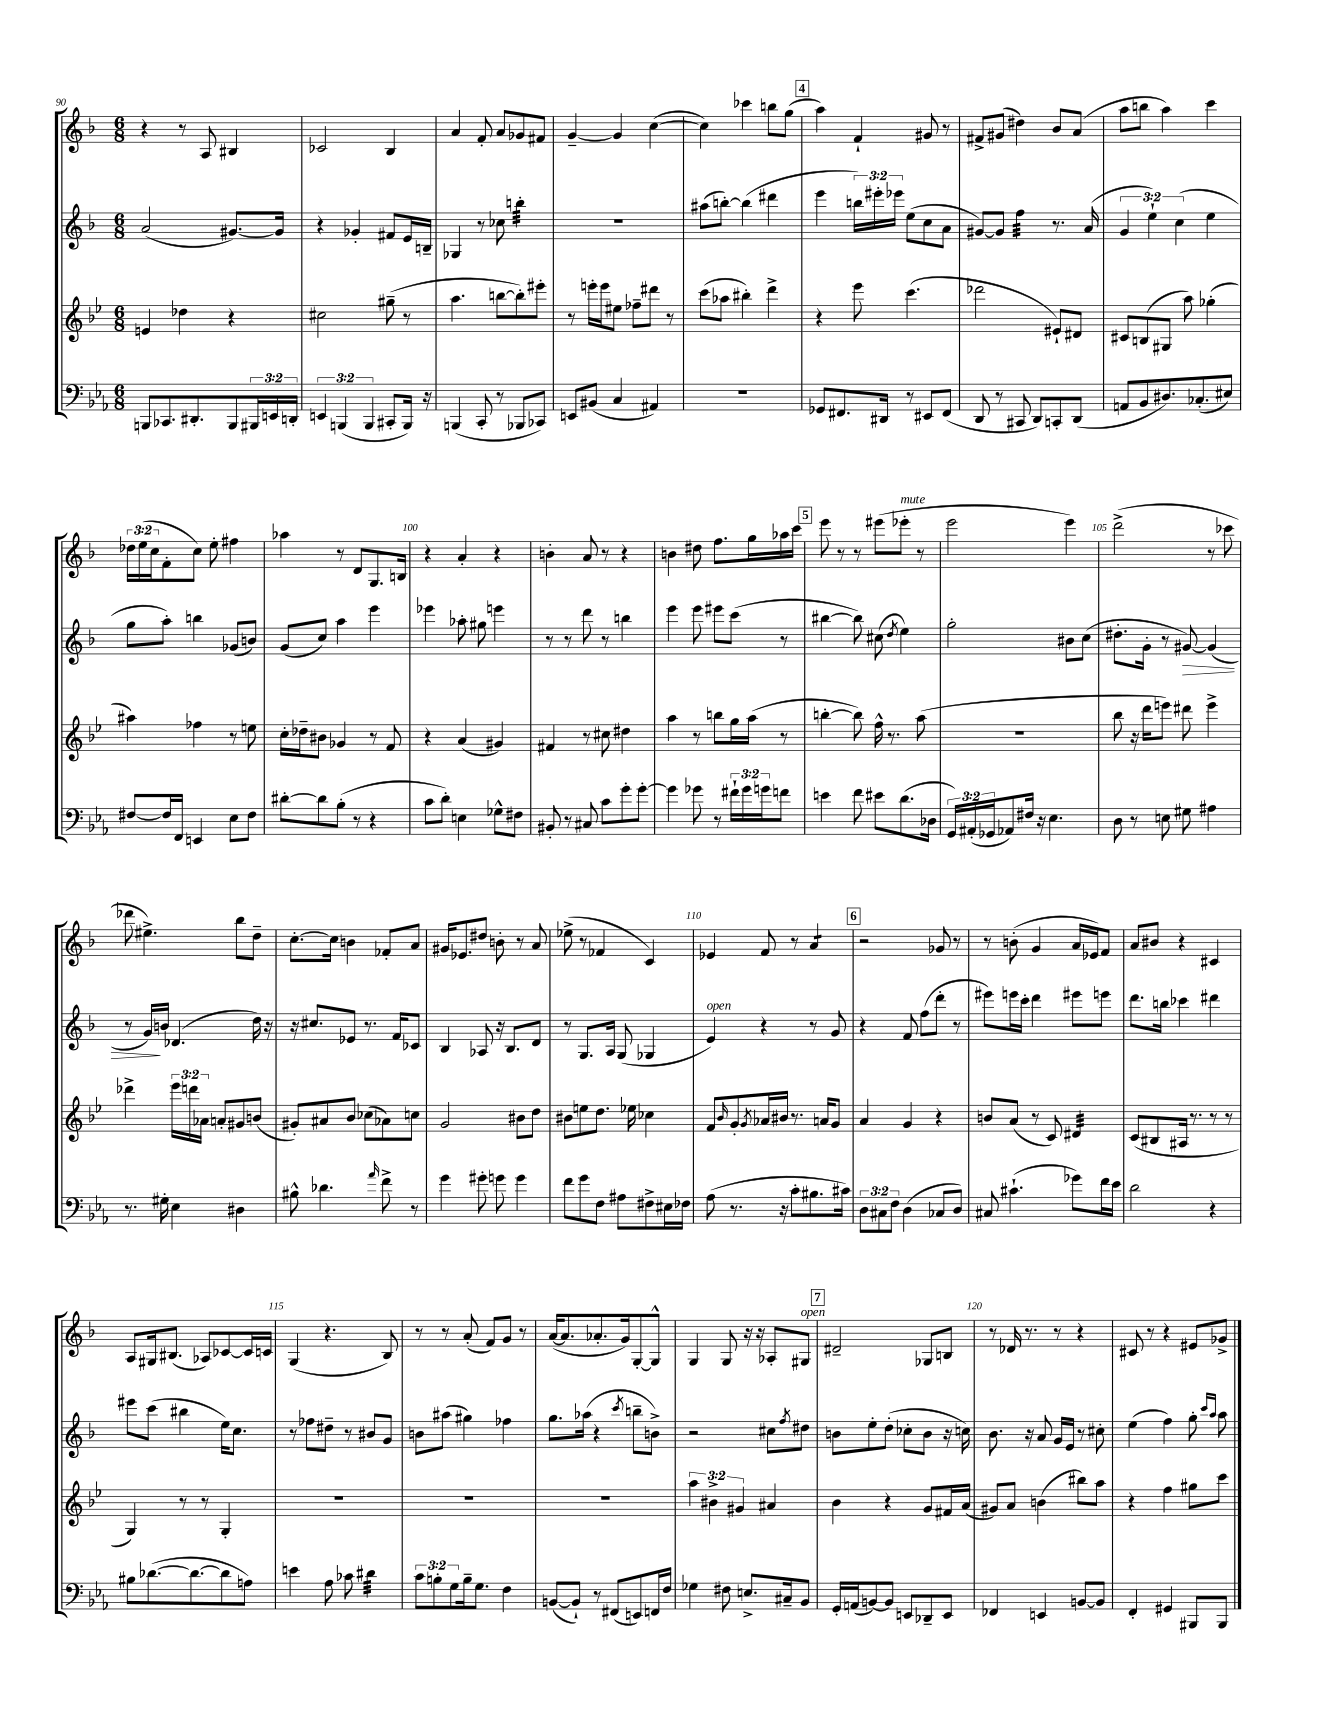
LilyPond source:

<<
\new StaffGroup <<
\new Staff = "s0" {
    \clef treble \key f \major \numericTimeSignature \time 6/8 \override Staff.TupletNumber.text = #tuplet-number::calc-fraction-text
    r4 r8 a8 bis4 |
    ces'2 bes4 |
    a'4 f'8-. a'8 ges'8 fis'8 |
    g'4~-- g'4 c''4~( |
    c''4) ces'''4 b''8 g''8( |
    \mark \markup { \box "4" } a''4) f'4-! gis'8 r8 |
    fis'8-> gis'8( dis''4) bes'8 a'8( |
    a''8 b''8 a''4) c'''4 |
    \tuplet 3/2 { des''16 e''16( c''16 } f'8-. c''8) e''8-. fis''4 |
    aes''4 r8 d'8 g8. b16 |
    r4 a'4-. r4 |
    b'4-. a'8 r8 r4 |
    b'4 dis''8 f''8. g''16 aes''16 c'''16 |
    \mark \markup { \box "5" } e'''8 r8 r8 eis'''8( ees'''8-.^\markup { \italic "mute" } r8 |
    e'''2 e'''4) |
    d'''2->( r8 ces'''8 |
    des'''8 eis''4.->) bes''8 d''8-- |
    c''8.~-. c''16 b'4 fes'8-. a'8 |
    gis'16 ees'8. dis''8 b'8-. r8 a'8 |
    ees''8->( r8 fes'4 c'4) |
    ees'4 f'8 r8 a'4:8 |
    \mark \markup { \box "6" } r2 ges'8 r8 |
    r8 b'8-.( g'4 a'16 ees'16) f'8 |
    a'8 bis'8 r4 cis'4 |
    a8 gis16 bis8.( aes8) ces'8~ ces'16 c'16 |
    g4( r4. bes8) |
    r8 r8 a'8-.( f'8) g'8 r8 |
    a'16~( a'8. aes'8.-. g'16) g8~-. g8-^ |
    g4 g8 r16 r16 aes8-. gis8^\markup { \italic "open" } |
    \mark \markup { \box "7" } dis'2-- ges8 b8 |
    r8 des'16 r8. r8 r4 |
    cis'8 r8 r4 eis'8 ges'8-> \bar "|." |
}
\new Staff = "s1" {
    \clef treble \key f \major \numericTimeSignature \time 6/8 \override Staff.TupletNumber.text = #tuplet-number::calc-fraction-text
    a'2( gis'8.~) gis'16 |
    r4 ges'4-. fis'8 e'16 b16-- |
    ges4 r8 ces''8 b''4:32-. |
    R2. |
    ais''8( b''8~-.) b''4( dis'''4 |
    \mark \markup { \box "4" } e'''4 \tuplet 3/2 { b''16) eis'''16-. ees'''16 } e''8( c''8 a'8 |
    gis'8~) gis'8 f''4:32 r8. a'16( |
    \tuplet 3/2 { g'4 e''4-!) c''4( } e''4 |
    g''8 a''8-.) b''4 ges'8( b'8) |
    g'8( c''8) a''4 e'''4 |
    ees'''4 aes''8-. gis''8 e'''4 |
    r8 r8 d'''8 r8 b''4 |
    e'''4 e'''8 eis'''8 c'''8( r8 |
    \mark \markup { \box "5" } bis''4~ bis''8) cis''8( \acciaccatura { d''8 } e''4) |
    g''2-. bis'8 c''8( |
    dis''8.-. g'16-. r8 gis'8~\>) gis'4( |
    r8 g'16\!) b'16 des'4.( d''16) r16 |
    r16 cis''8. ees'8 r8. f'16 ces'8 |
    bes4 aes8 r16 bes8. d'8 |
    r8 g8. a16 g8( ges4 |
    e'4^\markup { \italic "open" }) r4 r8 g'8 |
    \mark \markup { \box "6" } r4 f'8 f''8( d'''8-. r8 |
    eis'''8) e'''16 c'''16-. d'''4 eis'''8 e'''8 |
    d'''8. b''16 ces'''4 dis'''4 |
    eis'''8 c'''8( bis''4 e''16) c''8. |
    r8 fes''8 dis''8-- r8 bis'8 g'8 |
    b'8 ais''8( gis''4) fes''4 |
    g''8. aes''16( r4 \acciaccatura { c'''8 } b''8-- b'8->) |
    r2 cis''8 \acciaccatura { f''8 } dis''8 |
    \mark \markup { \box "7" } b'8 e''8-. d''8-.( ces''8-. b'8 r16 c''16) |
    bes'8. r16 a'8 g'16 e'16 r8 cis''8-. |
    e''4( f''4) g''8-. \grace { c'''16 a''16 } a''8 \bar "|." |
}
\new Staff = "s2" {
    \clef treble \key bes \major \numericTimeSignature \time 6/8 \override Staff.TupletNumber.text = #tuplet-number::calc-fraction-text
    e'4 des''4 r4 |
    cis''2 gis''8--( r8 |
    a''4. b''8~ b''8-.) eis'''8-. |
    r8 e'''16-. e'''16 eis''8 fes''8-- dis'''8 r8 |
    c'''8( aes''8 bis''4-.) d'''4-> |
    \mark \markup { \box "4" } r4 ees'''8 c'''4.( |
    des'''2 eis'8-!) dis'8 |
    cis'8 b8( gis8 a''8) ges''4-.( |
    ais''4) fes''4 r8 e''8 |
    c''16-. des''16-- bis'8 ges'4 r8 f'8 |
    r4 a'4( gis'4) |
    fis'4 r8 cis''8 dis''4 |
    a''4 r8 b''8 g''16 a''16( r8 |
    \mark \markup { \box "5" } b''4~-. b''8) f''16-^ r8. a''8( |
    R2. |
    bes''8 r16 d'''16 e'''8) dis'''8 e'''4-> |
    des'''4-> \tuplet 3/2 { ees'''16 d'''16 aes'16 } a'8-. gis'8 b'8( |
    gis'8-.) ais'8 bes'8 ces''8( aes'8) c''8 |
    g'2 bis'8 d''8 |
    bis'8 e''8 d''8. ees''16 ces''4 |
    f'8 \grace { bes'16 } g'8-. \acciaccatura { g'8 } aes'16 bis'16 r8. a'16 g'8 |
    \mark \markup { \box "6" } a'4 g'4 r4 |
    b'8 a'8( r8 c'8) dis'4:32 |
    c'8( bis8 ais16 r8. r8 r8 |
    g4) r8 r8 g4-. |
    R2. |
    R2. |
    R2. |
    \tuplet 3/2 { a''4 bis'4-> gis'4 } ais'4 |
    \mark \markup { \box "7" } bes'4 r4 g'8 fis'16 a'16( |
    gis'8) a'8 b'4( bis''8) a''8 |
    r4 f''4 gis''8 c'''8 \bar "|." |
}
\new Staff = "s3" {
    \clef bass \key ees \major \numericTimeSignature \time 6/8 \override Staff.TupletNumber.text = #tuplet-number::calc-fraction-text
    b,,8 ces,8. dis,8.-. b,,8 \tuplet 3/2 { bis,,16 e,16 d,16-. } |
    \tuplet 3/2 { e,4 b,,4( b,,4 } cis,8-. b,,16) r16 |
    b,,4( c,8-. r8 bes,,8 ces,8) |
    e,8 bis,8( c4 ais,4) |
    R2. |
    \mark \markup { \box "4" } ges,8 fis,8. dis,16 r8 eis,8 fis,8( |
    d,8 r8 cis,8 d,8) c,8-. d,8( |
    a,8 bes,8 dis8.) ces8.-.( eis8) |
    fis8~ fis16 f,16 e,4 ees8 fis8 |
    dis'8~-. dis'8 bes8-.( r8 r4 |
    c'8 d'8-.) e4 ges8-^ fis8 |
    bis,8-. r8 cis8 c'8 g'8-. g'8~-. |
    g'4 ges'8 r8 \tuplet 3/2 { fis'16-! ges'16 g'16 } f'8 |
    \mark \markup { \box "5" } e'4 f'8 eis'8 d'8.( des16 |
    \tuplet 3/2 { g,16) ais,16-.( ges,16 } aes,8) fis16 r16 ees4. |
    d8 r8 e8 gis8 ais4 |
    r8. gis16-. ees4 dis4 |
    bis8-^ des'4. \grace { aes'16 } f'8-> r8 |
    g'4 gis'8-. g'8 g'4 |
    f'8 g'8 f8 ais8 fis8-> eis16 fes16 |
    aes8( r8. r16 c'8-. bis8. cis'16) |
    \mark \markup { \box "6" } \tuplet 3/2 { d8 cis8 f8 } d4( ces8 d8) |
    cis8 cis'4.-!( ges'8) f'16 ees'16 |
    d'2 r4 |
    bis8 des'8.~( des'8.~ des'8 a8) |
    e'4 aes8 ces'8 dis'4:32 |
    \tuplet 3/2 { c'8 b8-. g8 } b16-- g8. f4 |
    b,8~( b,8-!) r8 fis,8( e,8) f,16 f16 |
    ges4 fis8 e8.-> cis16-- bes,8 |
    \mark \markup { \box "7" } g,16-. a,16( b,8~) b,8 e,8 des,8-- e,8 |
    fes,4 e,4 b,8~ b,8 |
    f,4-. gis,4 bis,,8 bis,,8 \bar "|." |
}
>>
>>
\layout { \context { \Score currentBarNumber = #90 \override BarNumber.break-visibility = ##(#f #t #t) barNumberVisibility = #(every-nth-bar-number-visible 5) } }
